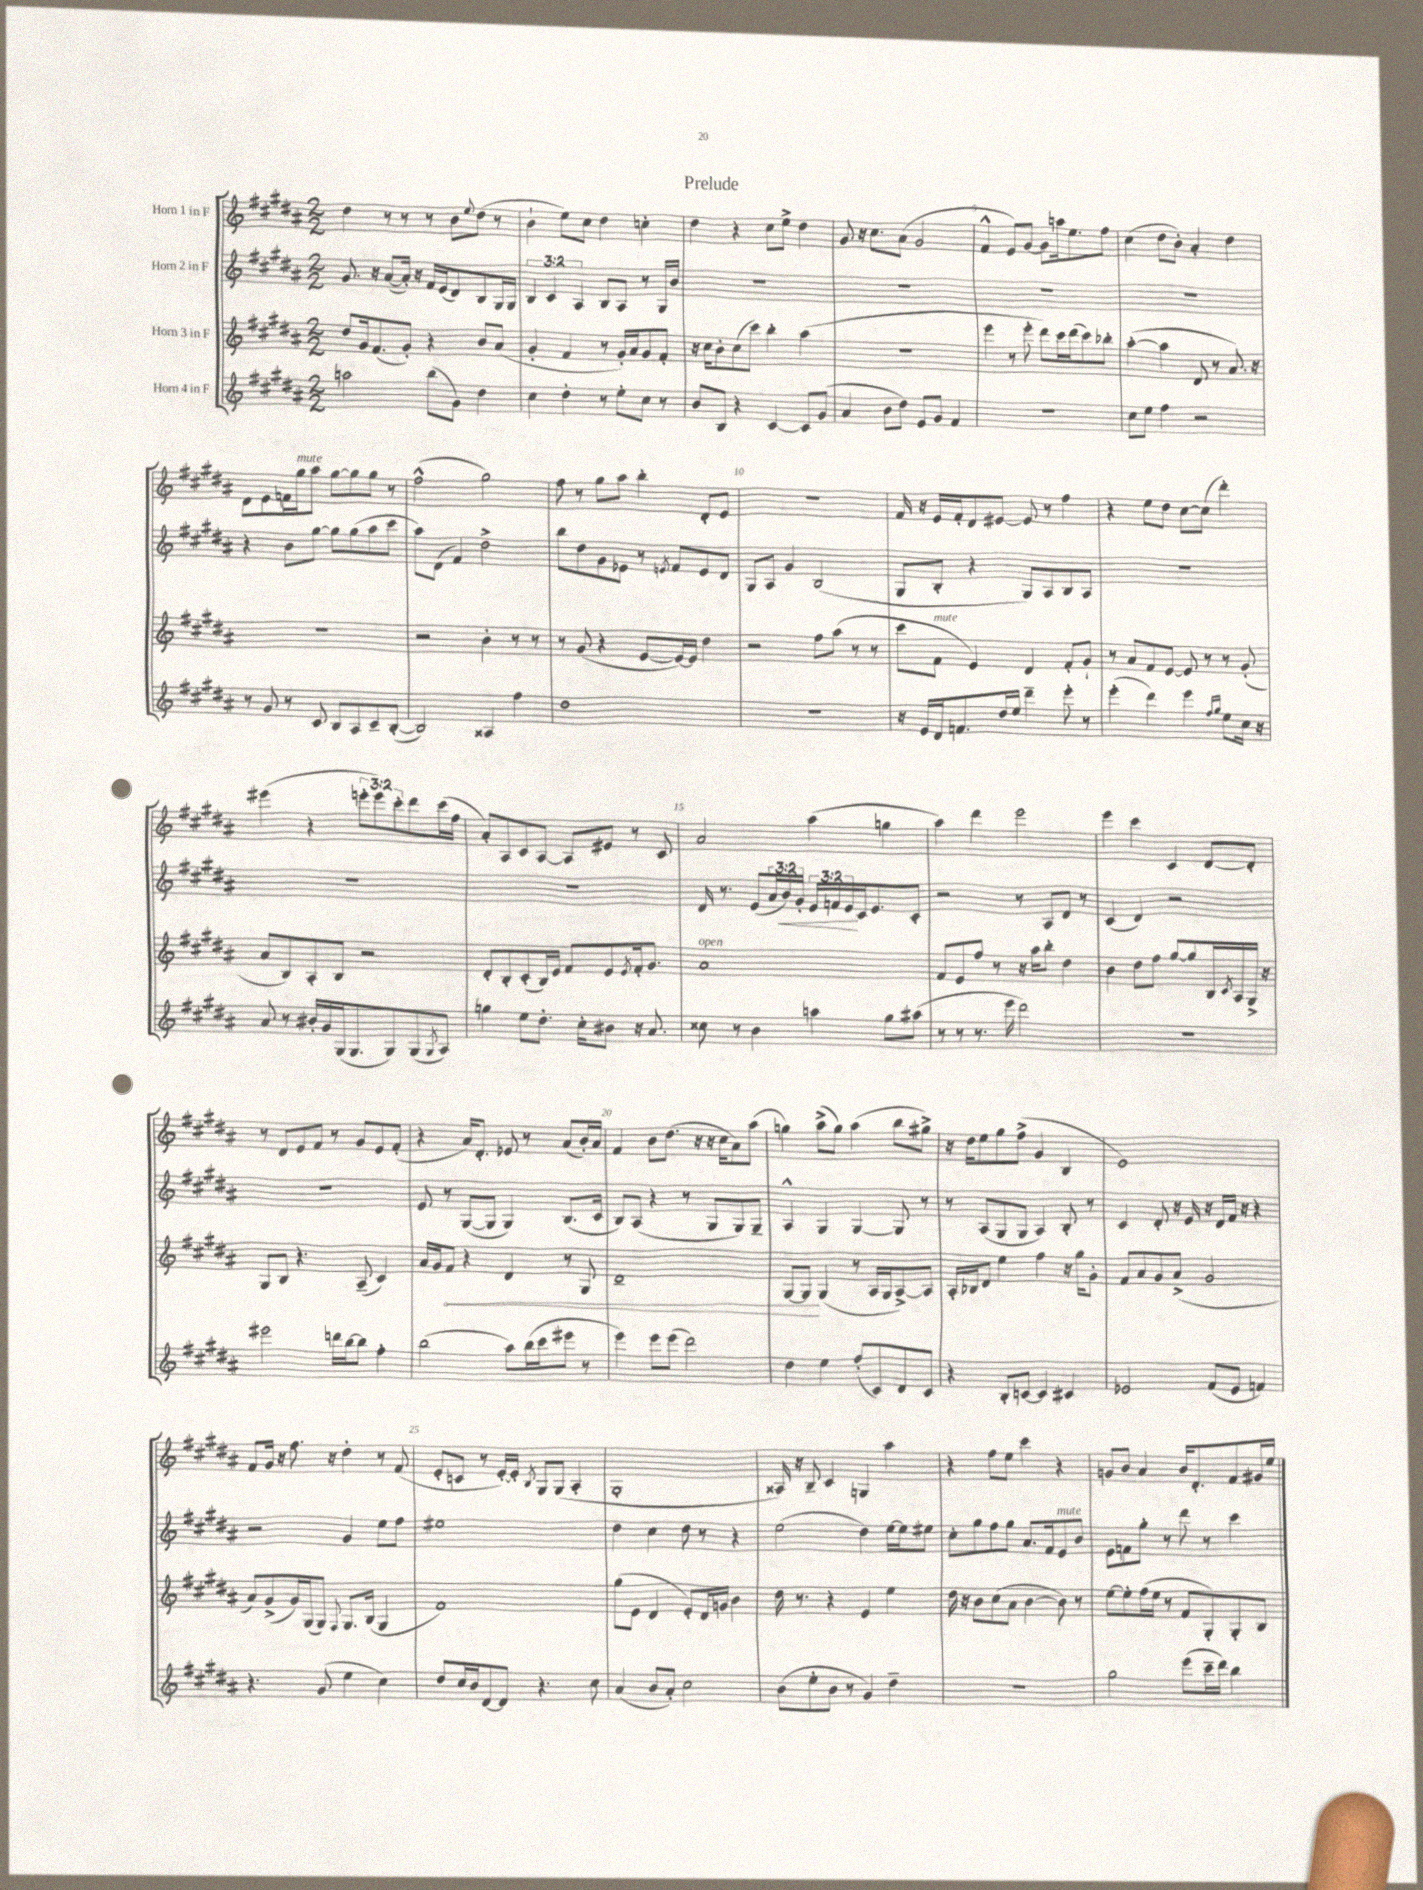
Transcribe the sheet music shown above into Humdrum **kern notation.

**kern	**kern	**dynam	**kern	**dynam	**kern
*part4	*part3	*part3	*part2	*part2	*part1
*staff4	*staff3	*staff3	*staff2	*staff2	*staff1
*I"Horn 4 in F	*I"Horn 3 in F	*	*I"Horn 2 in F	*	*I"Horn 1 in F
*clefG2	*clefG2	*	*clefG2	*	*clefG2
*k[f#c#g#d#a#]	*k[f#c#g#d#a#]	*	*k[f#c#g#d#a#]	*	*k[f#c#g#d#a#]
*M2/2	*M2/2	*	*M2/2	*	*M2/2
=1	=1	=1	=1	=1	=1
2aan\	8dd#/L	.	8.g#/	.	4dd#\
.	16g#/k	.	.	.	.
.	(8.f#/	.	16r	.	.
.	.	.	([8a#/L	.	8r
.	8g#'/J)	.	16a#'/Jk])	.	8r
.	.	.	16r	.	.
(8bb\L	4r	.	16f#/LL	.	8r
.	.	.	(16e/J	.	.
8g#\J)	.	.	8d#/)	.	8b\L
.	.	.	.	.	8qqee/
4dd#\	8b/L	.	8B/	.	(8dd#\J
.	(8a#/J	.	16G#/L	.	8r
.	.	.	16G#/JJ	.	.
=2	=2	=2	=2	=2	=2
4cc#\	4g#'/	.	6B/	.	4b`\
.	.	.	6c#/	.	.
4dd#'\	4f#/	.	.	.	8ee\L)
.	.	.	6A#/	.	.
.	.	.	.	.	8cc#\J
8r	8r	.	8B/L	.	4dd#\
8ee'\L	16g#'/LL)	.	8A#/J	.	.
.	16a#/J	.	.	.	.
8cc#\J	8g#/	.	8r	.	4ccn'\
8r	8f#'/J	.	16G#/LL	.	.
.	.	.	16b/JJ	.	.
=3	=3	=3	=3	=3	=3
8b/L	16r	.	1r	.	4dd#\
.	16cc#\KL	.	.	.	.
8B/J	8b'\	.	.	.	.
4r	(8cc#\	.	.	.	4r
.	8ccc#\J)	.	.	.	.
[4c#/	4bb'\	.	.	.	8cc#\L
.	.	.	.	.	8ee^\J
8c#/L]	(4aa#\	.	.	.	4dd#\
(8g#/J	.	.	.	.	.
=4	=4	=4	=4	=4	=4
4a#/	1r	.	1r	.	8g#/
.	.	.	.	.	16r
.	.	.	.	.	8.cc#\L
8b\L	.	.	.	.	.
8dd#\J)	.	.	.	.	(8a#\J
8e/L	.	.	.	.	2g#/
8g#/J	.	.	.	.	.
4f#/	.	.	.	.	.
=5	=5	=5	=5	=5	=5
1r	4eee\	.	1r	.	4f#^^/
.	8r	.	.	.	8e/L)
.	8eee'\	.	.	.	[8g#/J
.	8ddd#\L)	.	.	.	8g#\L]
.	16ccc#\L	.	.	.	16aan\k
.	(16ddd#\J	.	.	.	8.ee\
.	8ccc#\)	.	.	.	.
.	8bb-X'\J	.	.	.	8ff#\J
=6	=6	=6	=6	=6	=6
8cc#\L	([4aa#'\	.	1r	.	(4cc#\
8ee\J	.	.	.	.	.
4ff#\	4aa#\]	.	.	.	8dd#\L
.	.	.	.	.	8b'\J)
2r	8d#/	.	.	.	4a#'/
.	8r	.	.	.	.
.	8.a#/)	.	.	.	4dd#\
.	16r	.	.	.	.
!!LO:LB:g=z
=7	=7	=7	=7	=7	=7
8r	1r	.	4r	.	8d#\L
8g#/	.	.	.	.	8e\
8r	.	.	8b\L	.	16fn\L
!	!	!	!	!	!LO:TX:a:i:t=mute
.	.	.	.	.	16gg#\J
8c#/	.	.	[8gg#\J	.	8aa#\J
8B/L	.	.	8gg#\L]	.	[8gg#\L
8A#/	.	.	(8gg#\	.	8gg#\]
8c#~/	.	.	8aa#\	.	8gg#\J
([8B'/J	.	.	8ccc#\J	.	8r
=8	=8	=8	=8	=8	=8
2B/])	2r	.	8aa#\L)	.	(2ff#^^\
.	.	.	(8d#\J	.	.
.	.	.	4f#/)	.	.
4A##X/	4b'\	.	2dd#^\	.	2gg#\)
4ff#\	8r	.	.	.	.
.	8r	.	.	.	.
=9	=9	=9	=9	=9	=9
1dd#	8r	.	8bb\L	.	8ff#\
.	(8g#/	.	8dd#\	.	8r
.	4r	.	8g#\	.	8gg#\L
.	.	.	8e-X\J	.	8aa#\J
.	[8e/L	.	8r	.	4bb'\
.	.	.	8qen/	.	.
.	16e/L_)	.	8f#/L	.	.
.	16e/JJ]	.	.	.	.
.	4dd#\	.	8e/	.	8d#'/L
.	.	.	8d#/J	.	8e/J
=10	=10	=10	=10	=10	=10
1r	2r	.	8G#/L	.	1r
.	.	.	8A#/J	.	.
.	.	.	4g#/	.	.
.	8ff#\L	.	(2B/	.	.
.	(8aa#\J	.	.	.	.
.	8r	.	.	.	.
.	8r	.	.	.	.
=11	=11	=11	=11	=11	=11
16r	8ccc#\L	.	8G#/L	.	16f#/
16e/LL	.	.	.	.	16r
!	!LO:TX:a:i:t=mute	!	!	!	!
16d#/J	8f#\J	.	8B'/J	.	16e/LL
8.fn/	.	.	.	.	16f#'/J
.	4e/)	.	4r	.	8d#/
16dd#/L	.	.	.	.	[8e#X/J
16ee/JJ	.	.	.	.	.
4ddd#~\	4d#/	.	8G#/L)	.	8e#/]
.	.	.	8A#/	.	8r
8eee'\	8f#'/L	.	8B/	.	4ff#\
8r	8g#`/J	.	8A#/J	.	.
=12	=12	=12	=12	=12	=12
(4eee'\	8r	.	1r	.	4r
.	8a#/L	.	.	.	.
4ddd#\)	8f#/	.	.	.	8ee\L
.	[8e/J	.	.	.	8dd#\J
4eee\	8e/]	.	.	.	[8cc#\L
.	8r	.	.	.	(8cc#\J]
16qqff#/LL	.	.	.	.	.
16qqgg#/JJ	.	.	.	.	.
8ee\L	8r	.	.	.	4ddd#'\)
16cc#\Jk	(8g#'/	.	.	.	.
16r	.	.	.	.	.
!!LO:LB:g=z
=13	=13	=13	=13	=13	=13
8a#/	8a#/L	.	1r	.	(4eee#X\
8r	8B/)	.	.	.	.
16b#X'/LL	8A#'/	.	.	.	4r
16g#/	.	.	.	.	.
(16G#/J	8B/J	.	.	.	.
8.G#/	.	.	.	.	.
.	2r	.	.	.	12eeen'\L
.	.	.	.	.	12eee\)
8G#/)	.	.	.	.	.
.	.	.	.	.	12ccc#'\
(8G#/	.	.	.	.	8ddd#\
8qG#/	.	.	.	.	.
8A#/J)	.	.	.	.	(16ccc#\L
.	.	.	.	.	16ff#\JJ
=14	=14	=14	=14	=14	=14
4ggn\	8d#'/L	.	1r	.	8a#'/L)
.	8B'/	.	.	.	8A#/
8ee\L	(8c#'/	.	.	.	8c#/
8.dd#'\J	16B/L)	.	.	.	[8A#/J
.	16e/JJ	.	.	.	.
.	8f#/L	.	.	.	8A#/L]
16cc#'\KL	.	.	.	.	.
8b#X\J	8e/	.	.	.	8e#X/J
.	8qe/	.	.	.	.
16r	16f#'/k	.	.	.	8r
8.a#/	8.g#/J	.	.	.	.
.	.	.	.	.	8c#/
=15	=15	=15	=15	=15	=15
!	!LO:TX:a:i:t=open	!	!	!	!
8cc##X\	1a#	.	16d#/	.	2a#/
.	.	.	8.r	.	.
8r	.	.	.	.	.
4b\	.	.	(8e/L	.	.
.	.	.	24a#/L	.	.
!	!	!	!	!LO:HP:b	!
.	.	.	24b/)	<	.
.	.	.	24g#'/JJ	.	.
4aan\	.	.	24e/LL	.	(4aa#\
.	.	.	24fn/	.	.
.	.	.	24e/	.	.
.	.	.	16c#/J	[	.
.	.	.	8.e/	.	.
8gg#\L	.	.	.	.	4ggn\
(8aa#X\J	.	.	8c#'/J	.	.
=16	=16	=16	=16	=16	=16
8r	8f#/L	.	2r	.	4aa#\)
8r	8e/	.	.	.	.
8.r	8ff#/J	.	.	.	4ddd#\
.	8r	.	.	.	.
16eee\	.	.	.	.	.
2ddd#\)	16r	.	8r	.	2eee\
.	16aa#\KL	.	.	.	.
.	8bb'\J	.	8A#/L	.	.
.	4dd#\	.	8d#/J	.	.
.	.	.	8r	.	.
=17	=17	=17	=17	=17	=17
1r	4b\	.	(4c#/	.	4eee\
.	8dd#\L	.	4d#/)	.	4ccc#\
.	8ff#\J	.	.	.	.
.	[8gg#/L	.	2r	.	4c#/
.	8gg#/]	.	.	.	.
.	16B/L	.	.	.	[8d#/L
.	8qc#/	.	.	.	.
.	16A#/	.	.	.	.
.	16G#^/JJ	.	.	.	8d#'/J]
.	16r	.	.	.	.
!!LO:LB:g=z
=18	=18	=18	=18	=18	=18
2eee#X\	8G#/L	.	1r	.	8r
.	8B/J	.	.	.	8d#/L
.	4.r	.	.	.	8e/
.	.	.	.	.	8f#/J
16dddn\LL	.	.	.	.	8r
[16bb\J	.	.	.	.	.
8bb\J]	(8A#~/	.	.	.	8g#/L
4ff#'\	4c#/)	.	.	.	8e/
.	.	.	.	.	(8f#'/J
=19	=19	=19	=19	=19	=19
(2bb\	16a#/LL	.	8e/	.	4r
.	16g#/J	.	.	.	.
!	!	!LO:HP:b	!	!	!
.	8f#/J	<	8r	.	.
.	4r	.	([8G#/L	.	16a#/KL)
.	.	.	.	.	8.d#'/J
.	.	.	8G#/J]	.	.
8aa#\L)	4d#/	.	4G#/)	.	8e-X/
(16bb\L	.	.	.	.	8r
16ccc#\J	.	.	.	.	.
8eee#X\J	8r	.	(8.B/L	.	(8a#/L
8r	8G#/	.	.	.	16b'/L)
.	.	.	16c#/Jk	.	16a#/JJ
=20	=20	=20	=20	=20	=20
4eee\)	1d#~	.	8B/L)	.	4f#/
.	.	.	(8A#/J	.	.
8eee\L	.	.	4r	.	8b\L
(8eee\J	.	.	.	.	(8.dd#\J
2ddd#\)	.	.	8r	.	.
.	.	.	.	.	16r
.	.	.	8G#/L	.	16r
.	.	.	.	.	16cc#\KL
.	.	.	8G#/)	.	8a#\)
.	.	.	8G#~/J	.	(8aa#\J
=21	=21	=21	=21	=21	=21
4dd#\	[8G#/L	.	4A#^^/	.	4ggn\)
.	8G#/J]	.	.	.	.
4ee\	(4G#/	[	4G#/	.	(8aa#^\L
.	.	.	.	.	8gg\J)
(8ff#'/L	8r	.	[4G#/	.	(4aa#\
8c#/)	16A#/LL	.	.	.	.
.	16G#/J	.	.	.	.
8d#/	[8A#^/)	.	8G#/]	.	8bb\L
8c#/J	8A#/J]	.	8r	.	8gg#X^\J)
=22	=22	=22	=22	=22	=22
4r	16A#'/LL	.	8r	.	16r
.	16B-X/J	.	.	.	16dd#\KL
.	8d#/J	.	(8A#/L	.	8ee\
8B'/L	4ee\	.	8G#/	.	8gg#\
[8cn/J	.	.	8G#/J	.	(8ff#^\J
4c/]	4ff#\	.	4A#/)	.	4g#/
4c#X/	16r	.	8B'/	.	4B/
.	16gg#\KL	.	.	.	.
.	8g#'\J	.	8r	.	.
=23	=23	=23	=23	=23	=23
2e-X/	8f#/L	.	4c#/	.	1e)
.	8a#/	.	.	.	.
.	8g#/	.	8d#'/	.	.
.	(8a#^/J	.	16r	.	.
.	.	.	16e/	.	.
(8f#/L	2g#/	.	16r	.	.
.	.	.	16d#/LL	.	.
8e-/J	.	.	16f#/JJ	.	.
.	.	.	16r	.	.
4fn/)	.	.	4r	.	.
!!LO:LB:g=z
=24	=24	=24	=24	=24	=24
4.r	8a#/L)	.	2r	.	8f#/L
.	(8g#^/	.	.	.	16g#/Jk
.	.	.	.	.	16r
.	16g#/L)	.	.	.	8.ff#\
.	(16G#/J	.	.	.	.
(8g#/	8G#/J)	.	.	.	.
.	.	.	.	.	16r
.	8qqF#/	.	.	.	.
4ee\	8.G#/L	.	4g#/	.	4dd#'\
.	(16B/Jk	.	.	.	.
4cc#\)	4G#/	.	8ee\L	.	8r
.	.	.	8ff#\J	.	(8f#/
=25	=25	=25	=25	=25	=25
8dd#/L	1f#)	.	1ee#X	.	8e'/L
16cc#/L	.	.	.	.	8cn/J
16b/J	.	.	.	.	.
[8d#/	.	.	.	.	8r
8d#/J]	.	.	.	.	[16e'/LL)
.	.	.	.	.	16e'/JJ]
.	.	.	.	.	8qB/
4.r	.	.	.	.	8G#/L
.	.	.	.	.	(8G#/J
.	.	.	.	.	4A#'/
8cc#\	.	.	.	.	.
=26	=26	=26	=26	=26	=26
(4a#/	(8gg#\L	.	4dd#\	.	1G#'
.	8e\J	.	.	.	.
8b/L	4d#/	.	4cc#\	.	.
8a#'/J)	.	.	.	.	.
2cc#\	8e'/L)	.	8dd#\	.	.
.	16d#/L	.	8r	.	.
.	16gn/JJ	.	.	.	.
.	4b\	.	4r	.	.
=27	=27	=27	=27	=27	=27
(8b\L	16dd#\	.	(2ee\	.	16A##X/)
.	8.r	.	.	.	16r
8ee'\	.	.	.	.	8B~/
8b\J	4r	.	.	.	4c#/
8r	.	.	.	.	.
4g#/)	4e/	.	4dd#\)	.	4Gn/
4dd#~\	4ee\	.	[16ee\LL	.	4aa#\
.	.	.	16ee\J]	.	.
.	.	.	8ee#X\J	.	.
=28	=28	=28	=28	=28	=28
1r	16dd#\	.	8cc#'\L	.	4r
.	16r	.	.	.	.
.	8b\L	.	8gg#\	.	.
.	(8cc#\	.	8ff#\	.	8ff#\L
.	8a#\J	.	8gg#\J	.	8ee\J
.	[4b\	.	8.a#/L	.	4ccc#\
.	.	.	16f#/k	.	.
!	!	!	!LO:TX:a:i:t=mute	!	!
.	8b\])	.	8e/	.	4r
.	8r	.	8b/J	.	.
=29	=29	=29	=29	=29	=29
2gg#\	[8ee\L	.	8e\L	.	8gn/L
.	8ee'\]	.	8fn\	.	8b/J
.	(16ff#\L	.	8gg#'\J	.	4a#/
.	16ee\JJ	.	.	.	.
.	8r	.	8r	.	.
(8eee\L	8f#/L	.	8ddd#\	.	16b/KL
.	.	.	.	.	8.d#'/
16ccc#~\L	8G#'/)	.	8r	.	.
16ddd#\JJ)	.	.	.	.	.
4bb\	8G#'/	.	4ccc#\	.	8f#/
.	8B/J	.	.	.	16g#X/L
.	.	.	.	.	16ee/JJ
==	==	==	==	==	==
*-	*-	*-	*-	*-	*-
